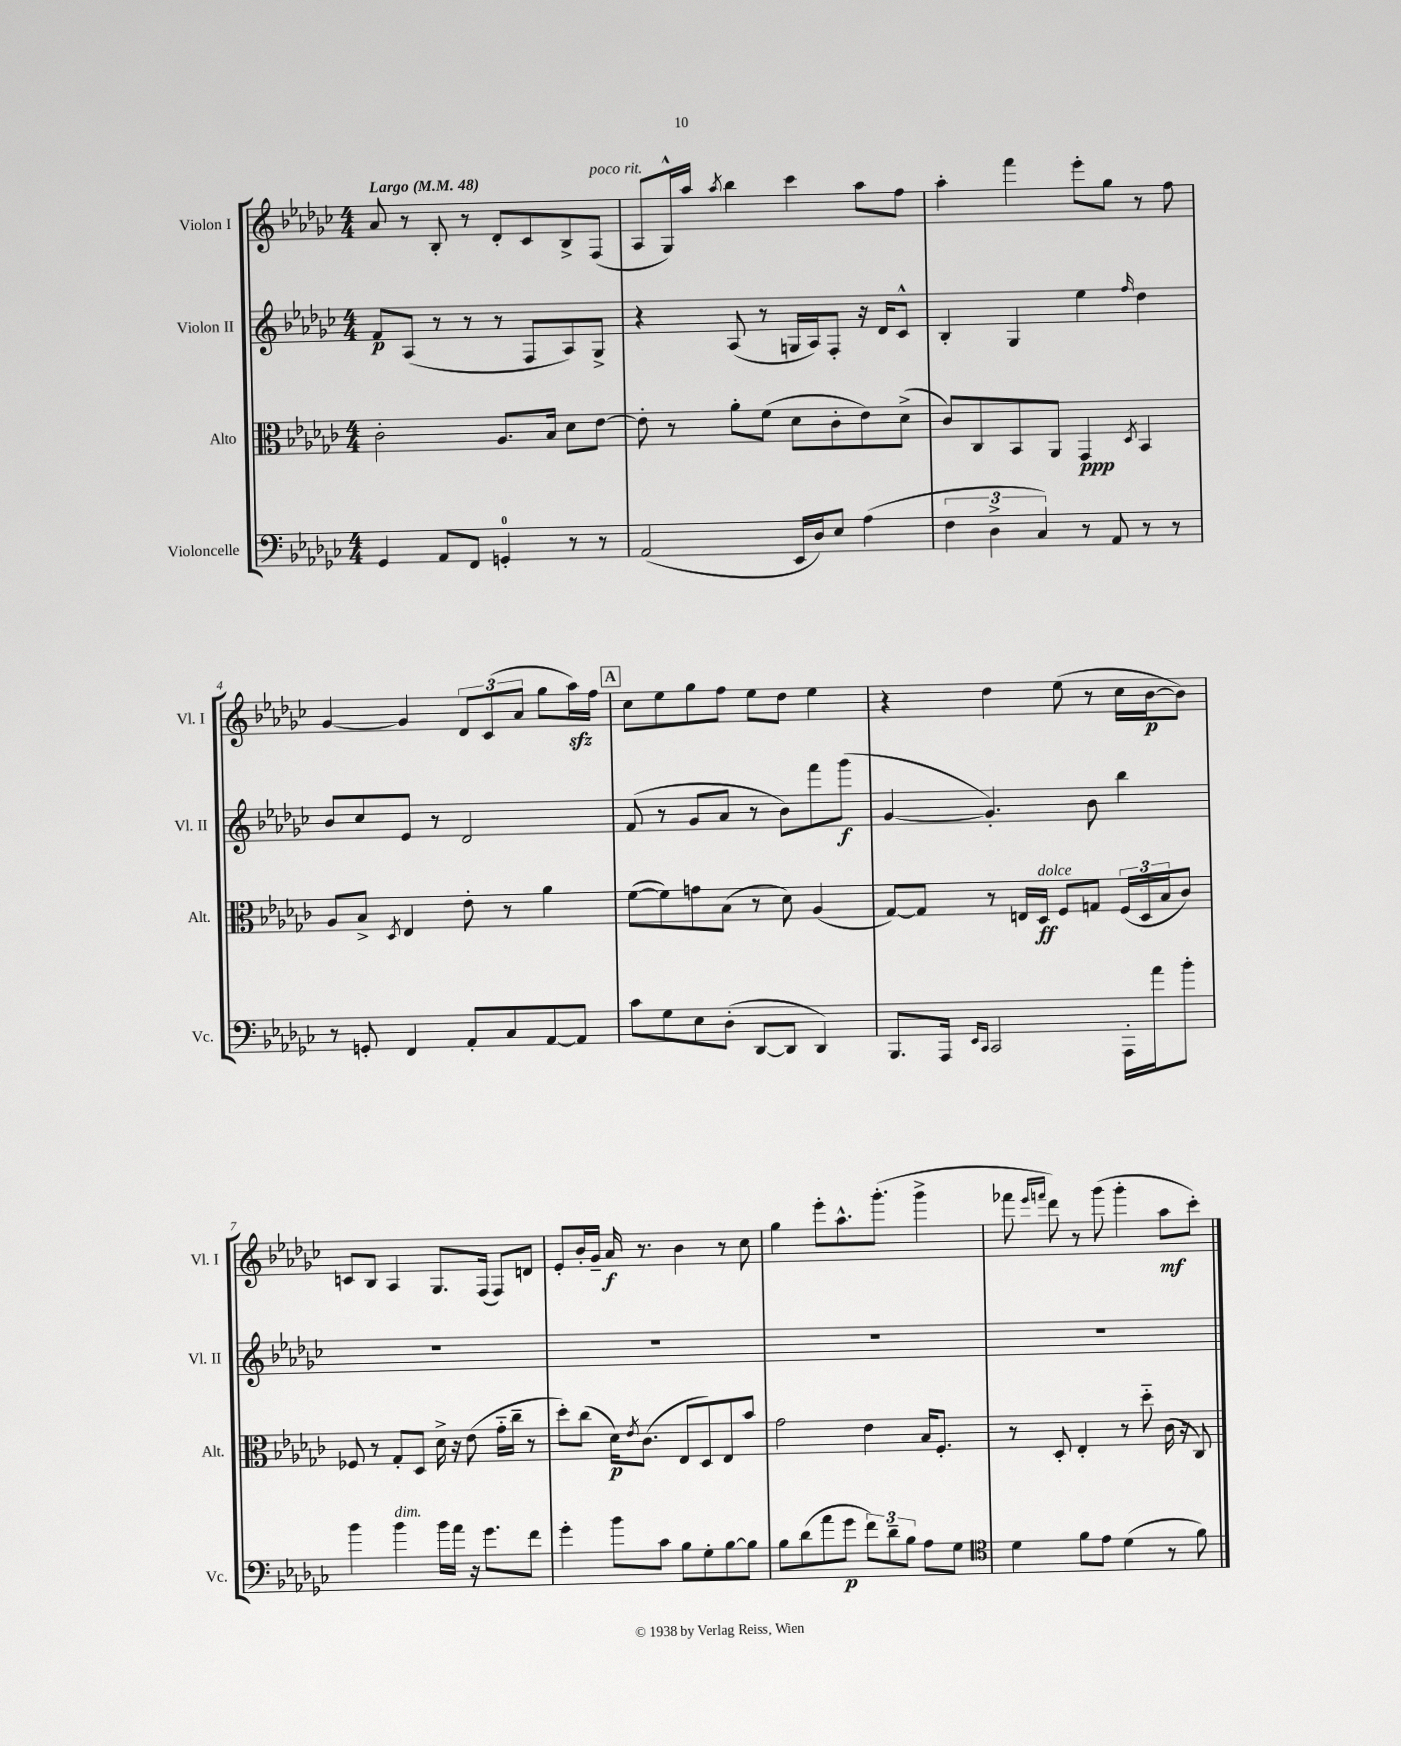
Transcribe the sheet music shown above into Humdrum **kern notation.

**kern	**kern	**kern	**kern
*staff4	*staff3	*staff2	*staff1
*clefF4	*clefC3	*clefG2	*clefG2
*k[b-e-a-d-g-c-]	*k[b-e-a-d-g-c-]	*k[b-e-a-d-g-c-]	*k[b-e-a-d-g-c-]
*M4/4	*M4/4	*M4/4	*M4/4
*MM48	*MM48	*MM48	*MM48
4GG-	2c-'	8f	8a-
.	.	(8A-	8r
8AA-	.	8r	8B-'
8FF	.	8r	8r
4GG'	8.A-	8r	8d-'
.	.	8F	8c-
.	16B-	.	.
8r	8d-	8A-)	8B-^
8r	[8e-	8G-^	(8F
=	=	=	=
(2AA-	8e-']	4r	8A-
.	8r	.	16G-^^)
.	.	.	16aa-
.	.	.	8qaa-
.	8a-'	(8A-	4bb-
.	(8f	8r	.
16EE-	8d-	16G	4ccc-
16D-)	.	16A-)	.
8E-	8c-'	8F'	.
(4A-	8e-)	16r	8aa-
.	.	16d-	.
.	(8d-^	8c-^^	8ff
=	=	=	=
6F	8c-)	4B-'	4aa-'
.	8C-	.	.
6D-^	.	.	.
.	8BB-	4G-	4fff
6C-)	.	.	.
.	8AA-	.	.
8r	4GG-	4ee-	8eee-'
8AA-	.	.	8gg-
.	8qD-	16qqff	.
8r	4BB-	4dd-	8r
8r	.	.	8ff
=	=	=	=
8r	8A-	8b-	[4g-
8GG'	8B-^	8cc-	.
.	8qD-	.	.
4FF	4E-	8e-	4g-]
.	.	8r	.
8AA-'	8e-'	2d-	12d-
.	.	.	(12c-
8C-	8r	.	.
.	.	.	12a-
[8AA-	4a-	.	8gg-
8AA-]	.	.	16aa-)
.	.	.	16ff
=	=	=	=
8c-	([8f	(8f	8cc-
8G-	8f])	8r	8ee-
8E-	8g	8g-	8gg-
(8D-'	(8B-	8a-	8ff
[8DD-	8r	8r	8ee-
8DD-]	8d-)	8b-)	8dd-
4DD-)	(4A-	8fff	4ee-
.	.	(8ggg-	.
=	=	=	=
8.BBB-	[8G-)	[4g-	4r
.	8G-]	.	.
16AAA-	.	.	.
16qqEE-	.	.	.
16qqCC-	.	.	.
2CC-	8r	4.g-'])	4dd-
.	16E	.	.
.	16D-	.	.
.	8F	.	(8ee-
.	8G	8b-	8r
16AAA-'	(24F	4bb-	16cc-
.	24D-	.	.
16a-	.	.	[16b-
.	24B-	.	.
8b-'	8c-)	.	8b-])
=	=	=	=
4b-	8F-	1r	8c
.	8r	.	8B-
4b-	8G-'	.	4A-
.	8D-	.	.
16b-	16d-^	.	8.G-
16a-	16r	.	.
16r	(8e-	.	.
8.g-	.	.	(16F
.	16g-'~	.	8F)
.	16cc-~	.	.
8f	8r	.	8d
=	=	=	=
4g-'	8dd-')	1r	8e-'
.	(8cc-	.	16b-'
.	.	.	16g-~
8b-	16d-)	.	16a-
.	8qe-	.	.
.	(8.c-	.	8.r
8c-	.	.	.
8B-	8E-	.	4b-
8G-'	8D-)	.	.
[8B-	8E-	.	8r
8B-]	8b-	.	8cc-
=	=	=	=
8B-	2g-	1r	4gg-
(8d-	.	.	.
8a-	.	.	8eee-'
8g-	.	.	8.aa-^^
12f)	4e-	.	.
.	.	.	(8.ggg-'
12d-~	.	.	.
12B-	.	.	.
8A-	16B-	.	4ggg-^
.	8.F'	.	.
8G-	.	.	.
=	=	=	=
*clefC4	*	*	*
4d-	8r	1r	8fff-
.	.	.	16qqeee-
.	.	.	16qqfff
.	8D-'	.	8ddd-)
8f	4E-'	.	8r
8e-	.	.	(8ggg-
(4d-	8r	.	4ggg-'
.	8dd-'~	.	.
8r	(16c-	.	8aa-
.	16r	.	.
8f)	8C-)	.	8ccc-')
==	==	==	==
*-	*-	*-	*-
